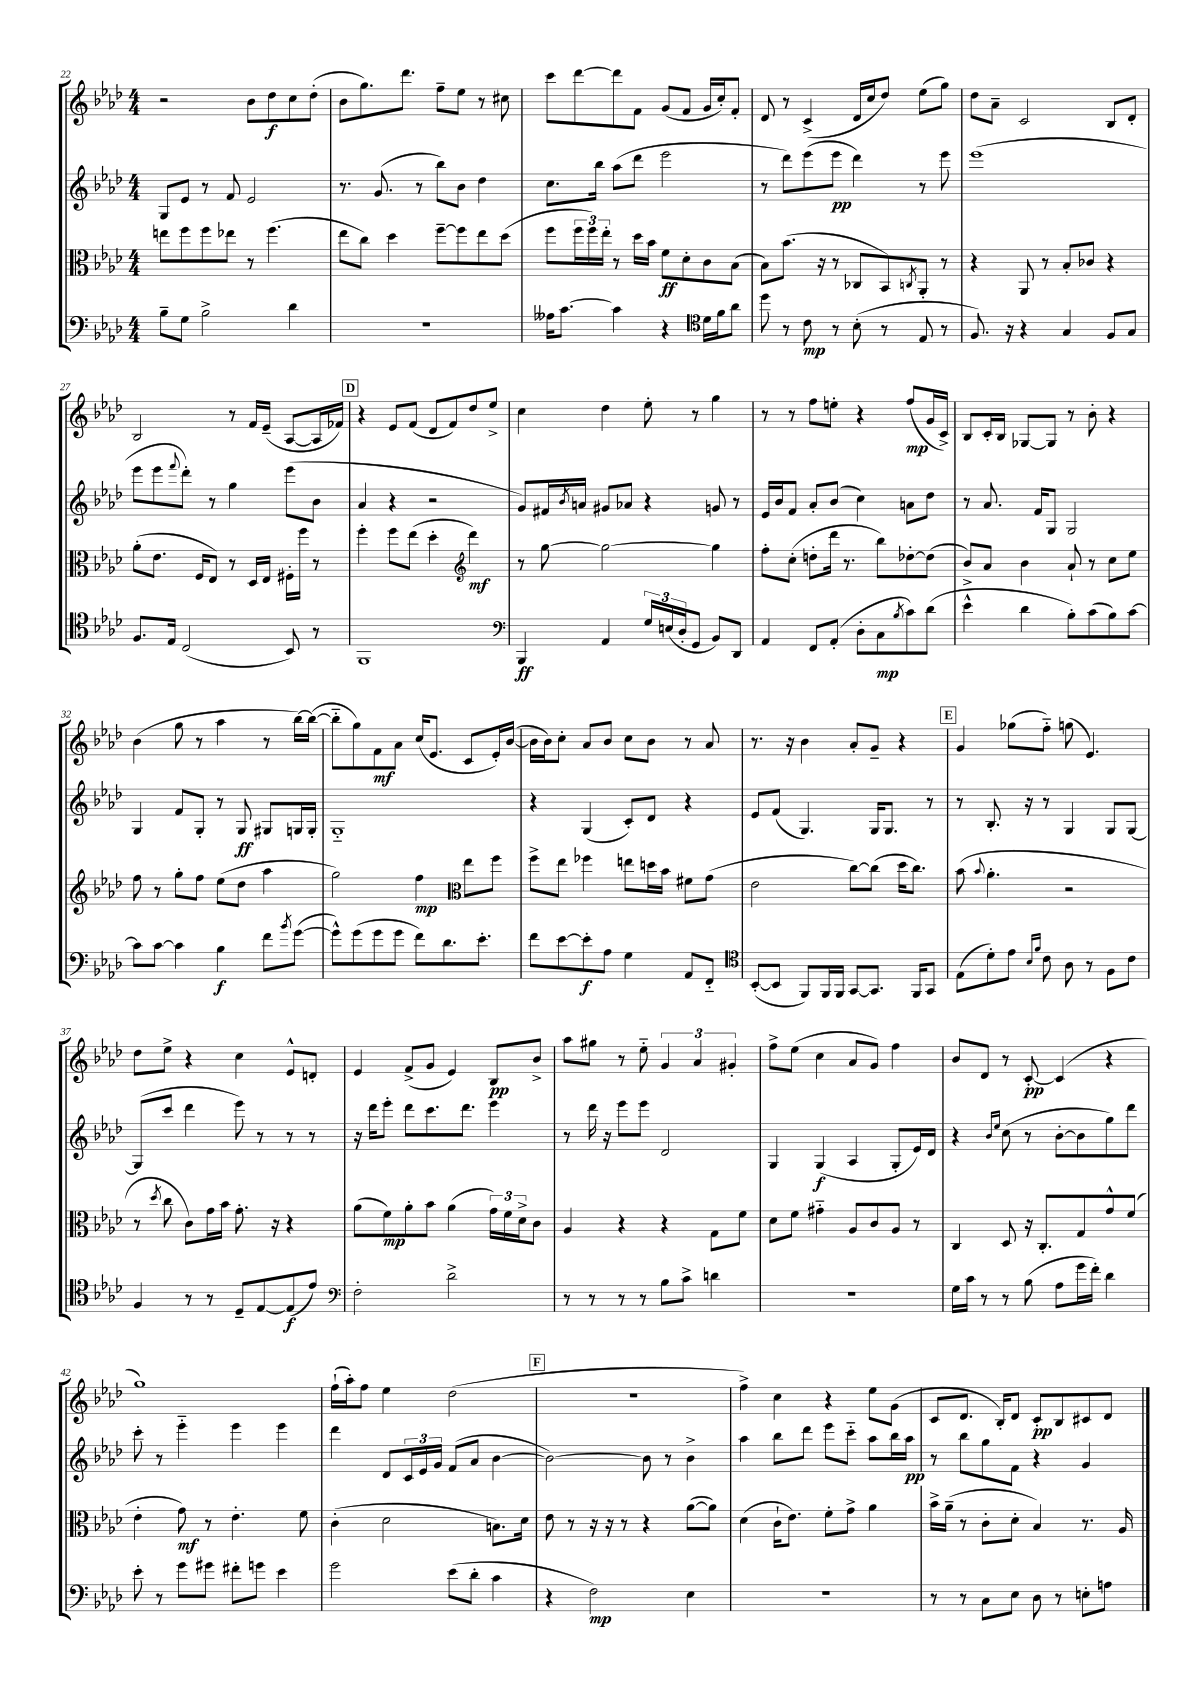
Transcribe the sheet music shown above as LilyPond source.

<<
\new StaffGroup <<
\new Staff = "s0" {
    \clef treble \key aes \major \numericTimeSignature \time 4/4
    r2 bes'8 des''8\f c''8 des''8-.( |
    bes'8 g''8.) des'''8. f''8-- ees''8 r8 cis''8 |
    c'''8 des'''8~ des'''8 f'8 g'8( f'8 g'16 c''16-.) f'8-. |
    des'8 r8 c'4->( des'16 c''16 des''8) ees''8( g''8) |
    des''8 aes'8-- c'2 bes8 des'8-. |
    bes2 r8 f'16 ees'16--( aes8~ aes16 fes'16) |
    \mark \markup { \box "D" } r4 ees'8 f'8( des'8 f'8) des''8 ees''8-> |
    c''4 des''4 ees''8-. r8 g''4 |
    r8 r8 f''8 e''8-. r4 f''8\mp( g'16 c'16->) |
    bes8 c'16-. bes16 ges8~ ges8 r8 bes'8-. r4 |
    bes'4( g''8 r8 aes''4 r8 bes''16~) bes''16~( |
    bes''8-_ g''8) f'8\mf aes'8 c''16( ees'8. c'8 ees'16-.) bes'16~( |
    bes'16 bes'16) c''8-. aes'8 bes'8 c''8 bes'8 r8 aes'8 |
    r8. r16 bes'4 aes'8-. g'8-- r4 |
    \mark \markup { \box "E" } g'4 ges''8( f''8-_) g''8( ees'4.) |
    des''8 ees''8-> r4 c''4 ees'8-^ d'8-. |
    ees'4 f'8->( g'8 ees'4) bes8\pp bes'8-> |
    aes''8 gis''8 r8 ees''8-_ \tuplet 3/2 { g'4 aes'4 gis'4-. } |
    f''8-> ees''8( c''4 aes'8 g'8) f''4 |
    bes'8 des'8 r8 c'8~-.\pp c'4( r4 |
    g''1) |
    f''16-!( aes''16-.) f''8 ees''4 des''2( |
    \mark \markup { \box "F" } r1 |
    f''4->) c''4 r4 ees''8 g'8( |
    c'8 des'8. bes16-.) des'8 c'8-.\pp bes8 cis'8 des'8 \bar "|." |
}
\new Staff = "s1" {
    \clef treble \key aes \major \numericTimeSignature \time 4/4
    g8 ees'8 r8 f'8 ees'2 |
    r8. g'8.( r8 bes''8) bes'8 des''4 |
    c''8. bes''16 aes''8( des'''8 ees'''2 |
    r8 des'''8) ees'''8( ees'''8\pp des'''4) r8 ees'''8 |
    ees'''1( |
    ees'''8 ees'''8 \appoggiatura { f'''8 } des'''8-.) r8 g''4 ees'''8( bes'8 |
    \mark \markup { \box "D" } aes'4 r4 r2 |
    g'8) fis'16 \acciaccatura { bes'8 } a'16 gis'8 aes'8 r4 g'8 r8 |
    ees'16 bes'16 f'8 aes'8-. bes'8( c''4) a'8 des''8 |
    r8 aes'8. f'16 g8 g2 |
    g4 f'8 g8-. r8 g8\ff gis8 g16 g16-. |
    g1-_ |
    r4 g4( c'8-.) des'8 r4 |
    ees'8 f'8( g4.) g16 g8. r8 |
    \mark \markup { \box "E" } r8 bes8.-. r16 r8 g4 g8 g8~ |
    g8( c'''8 des'''4 ees'''8) r8 r8 r8 |
    r16 des'''16 ees'''8-. des'''8 c'''8. des'''8. ees'''4 |
    r8 des'''16 r16 ees'''8 ees'''8 des'2 |
    g4 g4\f( aes4 g8-. ees'16) des'16 |
    r4 \grace { bes'16 ees''16 } c''8( r8 bes'8~-. bes'8 g''8) des'''8 |
    c'''8-. r8 ees'''4-_ ees'''4 ees'''4 |
    des'''4 des'8 \tuplet 3/2 { c'16 ees'16 g'16 } f'8( aes'8 bes'4~ |
    \mark \markup { \box "F" } bes'2~) bes'8 r8 bes'4-> |
    aes''4 bes''8 des'''8 ees'''8 c'''8-_ aes''8 bes''16 aes''16\pp |
    r8 bes''8 g''8 f'8 r4 g'4 \bar "|." |
}
\new Staff = "s2" {
    \clef alto \key aes \major \numericTimeSignature \time 4/4
    e''8 f''8 f''8 ees''8 r8 f''4.( |
    ees''8 c''8) des''4 f''8~-- f''8 ees''8 des''8( |
    f''8 \tuplet 3/2 { f''16 f''16) ees''16-. } r8 des''16 bes'16 f'8\ff des'8-. c'8 bes8( |
    bes8) bes'8.( r16 r8 ces8 bes,8) \acciaccatura { c8 } aes,8-. r8 |
    r4 aes,8 r8 bes8-. ces'8 r4 |
    aes'8-.( ees'8. f16 ees8) r8 des16 ees16 fis16-. f''16 r8 |
    \mark \markup { \box "D" } f''4-. f''8 ees''8( des''4-. \clef treble des'''4\mf) |
    r8 g''8~ g''2~ g''4 |
    f''8-. c''8-.( d''8-. des'''16 r8. bes''8) des''8~-. des''8( |
    bes'8->) aes'8 bes'4 aes'8-! r8 c''8 ees''8 |
    f''8 r8 g''8-. f''8 ees''8( des''8 aes''4 |
    g''2) f''4\mp \clef alto ees''8 f''8 |
    f''8-> ees''8 fes''4 e''8 d''16 bes'16 fis'8 g'8( |
    ees'2 c''8~) c''8( des''16 c''8.) |
    \mark \markup { \box "E" } bes'8( \appoggiatura { bes'8 } aes'4.-. r2 |
    r8 \acciaccatura { des''8 } c''8 c'8) g'16 bes'16 g'8.-. r16 r4 |
    aes'8( f'8\mp) aes'8-. bes'8 aes'4( \tuplet 3/2 { g'16) f'16 des'16-> } c'8 |
    aes4 r4 r4 g8 f'8 |
    des'8 f'8 gis'4-_ aes8 c'8 aes8 r8 |
    c4 des8 r16 c8.-. g8 g'8-^ f'8( |
    ees'4-. g'8\mf) r8 ees'4.-. f'8 |
    c'4-.( des'2 b8.) des'16 |
    \mark \markup { \box "F" } ees'8 r8 r16 r16 r8 r4 aes'8~( aes'8) |
    des'4( c'16-! ees'8.) f'8-. g'8-> aes'4 |
    bes'16-> aes'16--( r8 c'8-. des'8-. bes4) r8. aes16 \bar "|." |
}
\new Staff = "s3" {
    \clef bass \key aes \major \numericTimeSignature \time 4/4
    bes8-- g8 bes2-> des'4 |
    R1 |
    aeses16 c'8.~ c'4 r4 \clef tenor des'16 f'16 aes'8 |
    des''8 r8 c'8\mp r8 bes8-.( r8 ees8 r8 |
    f8.) r16 r4 g4 f8 g8 |
    f8. ees16 c2( bes,8) r8 |
    \mark \markup { \box "D" } f,1 |
    \clef bass bes,,4\ff aes,4 \tuplet 3/2 { g16 e16( des16-. } g,8 bes,8) des,8 |
    aes,4 f,8 aes,8-.( des8-. c8\mp \acciaccatura { bes8 } c'8) des'8( |
    ees'4-^ des'4 bes8-.) c'8( bes8) c'8~ |
    c'8 c'8~ c'4 bes4\f f'8 \acciaccatura { bes'8 } g'8~( |
    g'8-^) g'8( g'8 g'8 f'8) des'8. ees'8.-. |
    f'8 ees'8~ ees'8-.\f aes8 g4 aes,8 f,8-_ |
    \clef tenor bes,8~-.( bes,8 f,8) f,16 f,16 g,8~ g,8. f,16 g,8 |
    \mark \markup { \box "E" } ees8( des'8-.) ees'8 \grace { bes16 f'16 } c'8 aes8 r8 f8 c'8 |
    f4 r8 r8 des8-- ees8~ ees8\f( ees'8) |
    \clef bass f2-. des'2-> |
    r8 r8 r8 r8 bes8 c'8-> d'4 |
    R1 |
    g16 c'16 r8 r8 bes8( aes8 g'16 f'16-.) des'4 |
    ees'8-. r8 g'8 gis'8 fis'8-. g'8 ees'4 |
    g'2 ees'8( des'8-. c'4 |
    \mark \markup { \box "F" } r4 f2\mp) ees4 |
    R1 |
    r8 r8 c8 ees8 des8 r8 e8-. a8 \bar "|." |
}
>>
>>
\layout { \context { \Score currentBarNumber = #22 } }
